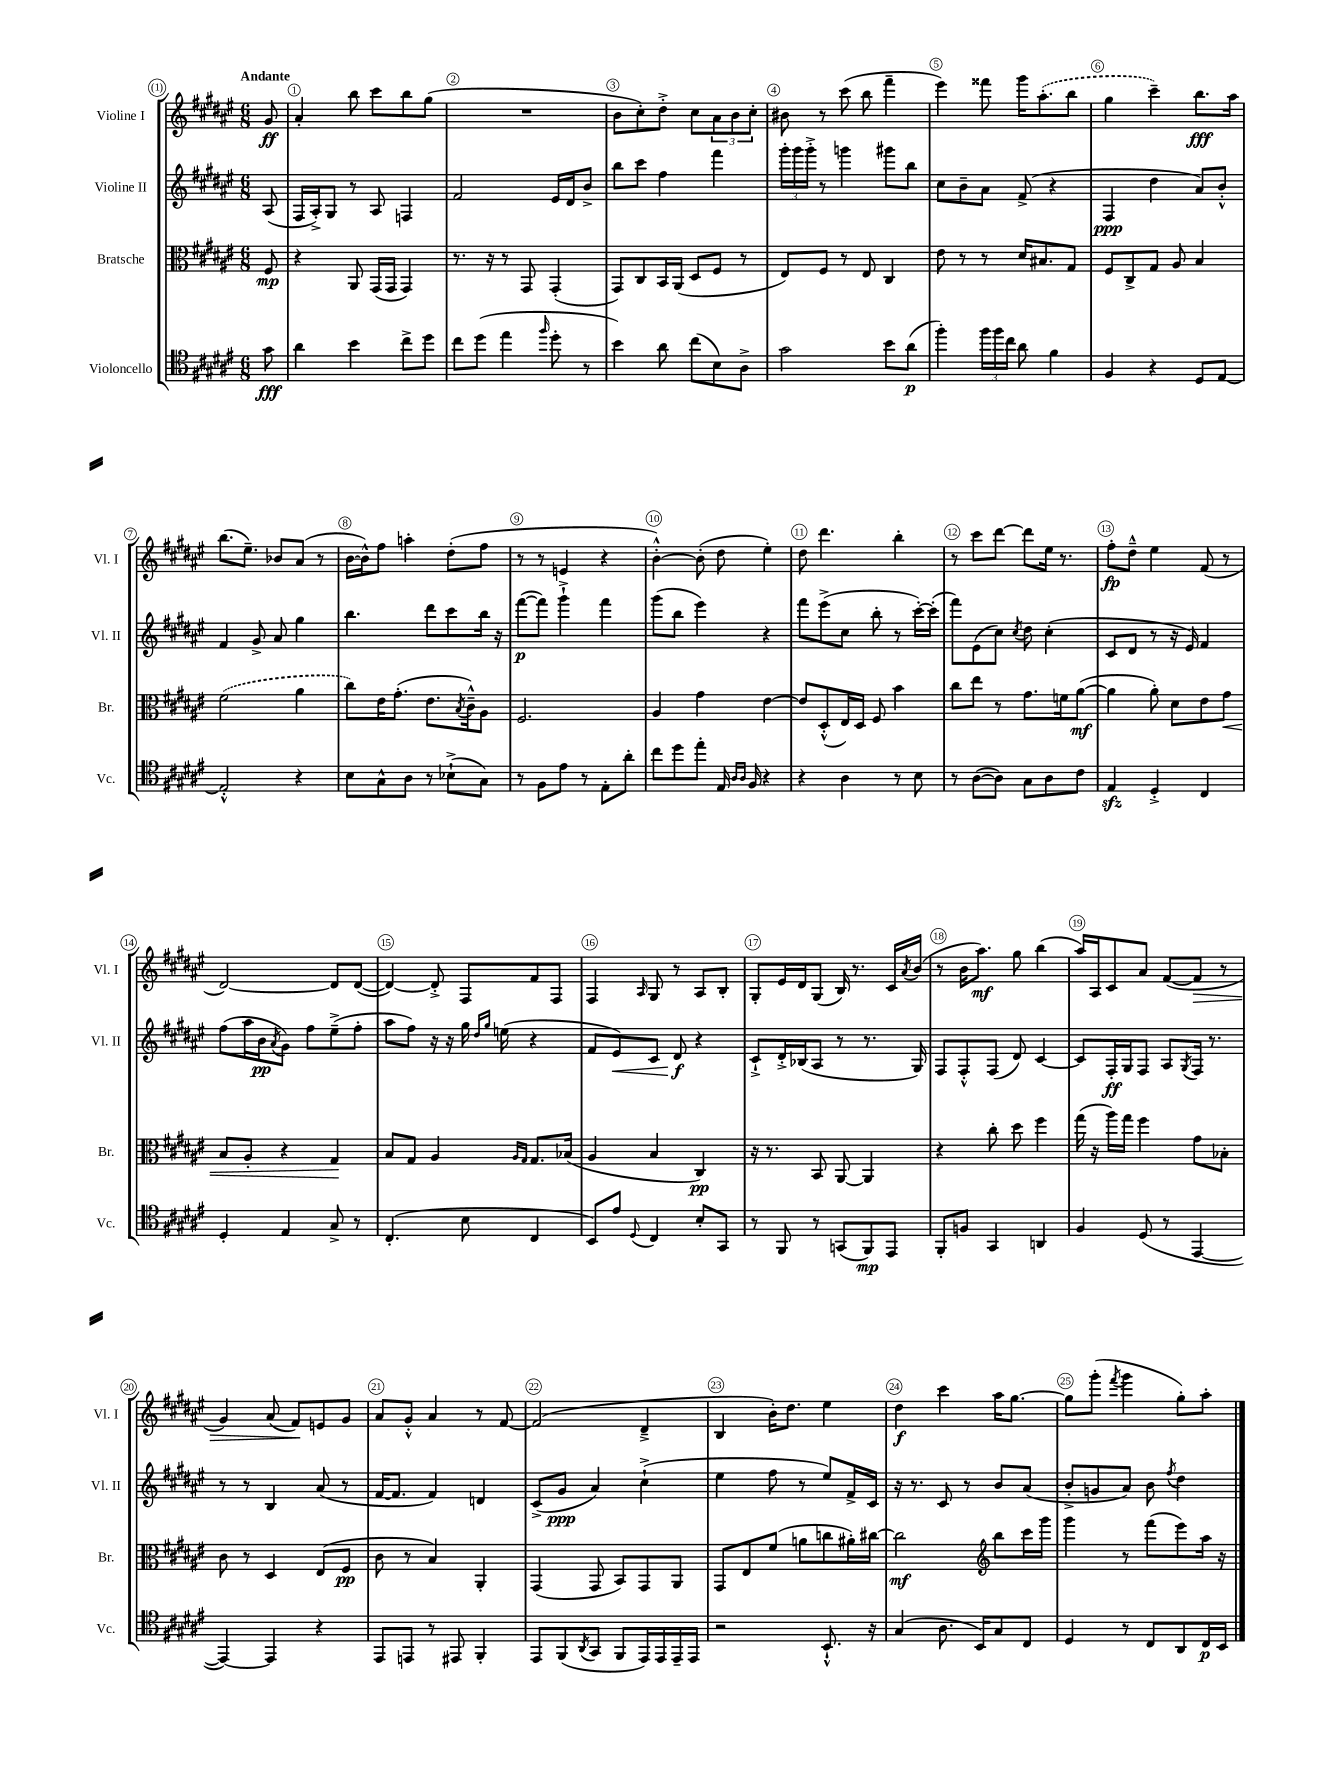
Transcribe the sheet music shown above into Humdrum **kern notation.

**kern	**kern	**kern	**kern
*staff4	*staff3	*staff2	*staff1
*clefC4	*clefC3	*clefG2	*clefG2
*k[f#c#g#d#a#e#]	*k[f#c#g#d#a#e#]	*k[f#c#g#d#a#e#]	*k[f#c#g#d#a#e#]
*M6/8	*M6/8	*M6/8	*M6/8
8g#	8F#	(8A#	8g#
=	=	=	=
4a#	4r	16F#	4a#'
.	.	16A#'^)	.
.	.	8G#	.
4b	8AA#	8r	8bb
.	(16GG#	8A#	8ccc#
.	16GG#	.	.
8cc#^	4GG#)	4F	8bb
8dd#	.	.	(8gg#
=	=	=	=
8cc#	8.r	2f#	2.r
(8dd#	.	.	.
.	16r	.	.
4ee#	8r	.	.
.	8GG#	.	.
16qqff#	.	.	.
8dd#'	(4GG#'	16e#	.
.	.	16d#	.
8r	.	8b^	.
=	=	=	=
4b)	8GG#)	8bb	8b
.	8C#	8ccc#	8cc#')
8a#	16BB	4ff#	8dd#'^
.	(16AA#	.	.
(8cc#	8D#	.	8cc#
8B)	8F#	4fff#	12a#
.	.	.	12b
8A#^	8r	.	.
.	.	.	12cc#'
=	=	=	=
2g#	8E#)	24ggg#'	8b#
.	.	24ggg#	.
.	.	24ggg#'^	.
.	8F#	8r	8r
.	8r	4ggg	(8ccc#
.	8E#	.	8bb
8b	4C#	8ggg#	4fff#~
(8a#	.	8bb	.
=	=	=	=
4ff#')	8e#	8cc#	4eee#)
.	8r	8b~	.
24ff#	8r	8a#	8fff##
24ff#	.	.	.
24cc#	.	.	.
8a#	16d#	(8f#^	16ggg#
.	8.B#	.	(8.aa#'
4f#	.	4r	.
.	8G#	.	8bb
=	=	=	=
4F#	8F#	4F#	4gg#
.	8C#^	.	.
4r	8G#	4dd#	4ccc#~)
.	8A#	.	.
8D#	4B	8a#)	8.bb
[8E#	.	8b'^^	.
.	.	.	16aa#
=	=	=	=
2E#'^^]	(2f#	4f#	(8.bb
.	.	.	8.ee#~)
.	.	8g#^	.
.	.	8a#	8b-
4r	4a#	4gg#	(8a#
.	.	.	8r
=	=	=	=
8B	8cc#)	4.bb	[16b
.	.	.	16b^^])
8G#^^	16e#	.	8ff#
.	(8.g#'	.	.
8A#	.	.	4aa'
8r	8.e#	8ddd#	.
(8B-`^	.	8ccc#	(8dd#'
.	8qB	.	.
.	16c#~^^)	.	.
8G#)	8A#	16bb	8ff#
.	.	16r	.
=	=	=	=
8r	2.F#	([8fff#	8r
8F#	.	8fff#])	8r
8e#	.	4ggg#`^	4e
8r	.	.	.
8E#'	.	4fff#	4r
8a#'	.	.	.
=	=	=	=
8cc#	4A#	(8ggg#	[4b'^^)
8dd#	.	8bb	.
8ee#'	4g#	4eee#)	(8b']
16E#	.	.	8dd#
16qqA#	.	.	.
16qqA#	.	.	.
16F#	.	.	.
4r	[4e#	4r	4ee#')
=	=	=	=
4r	8e#]	8fff#	8dd#
.	(8D#'^^	(8eee#^	4.ddd#
4A#	16E#)	8cc#	.
.	16D#	.	.
.	8F#	8bb'	.
8r	4b	8r	4bb'
8B	.	[16ccc#')	.
.	.	(16ccc#']	.
=	=	=	=
8r	8cc#	8fff#)	8r
([8A#	8ee#	(8e#	8ccc#
8A#])	8r	8cc#)	[8ddd#
.	.	8qcc#	.
8G#	8.g#	8dd#	8ddd#]
8A#	.	(4cc#'	16ee#
.	16f	.	8.r
8c#	([8a#	.	.
=	=	=	=
4E#	4a#]	8c#	8ff#'
.	.	8d#	8dd#~^^
4D#'^	8a#')	8r	4ee#
.	8d#	16r	.
.	.	16e#)	.
4C#	8e#	4f#	(8f#
.	8g#	.	8r
=	=	=	=
4D#'	8B	(8ff#	[2d#)
.	8A#'	16aa#	.
.	.	16b	.
.	.	8qa#	.
4E#	4r	8g#)	.
.	.	8ff#	.
8G#^	4G#	(8ee#~^	8d#]
8r	.	8ff#'	([8d#
=	=	=	=
(4.C#'	8B	8aa#	4d#_)
.	8G#	8ff#)	.
.	4A#	16r	8d#'^]
.	.	16r	.
8B	.	16gg#	8F#
.	.	16qqdd#	.
.	.	16qqgg#	.
.	.	(16ee	.
.	16qqA#	.	.
.	16qqG#	.	.
4C#	8.G#	4r	8f#
.	.	.	8F#
.	(16B-	.	.
=	=	=	=
8BB)	4A#	8f#	4F#
8e#	.	8e#)	.
8qqD#	.	.	16qqA#
4C#	4B	8c#	8G#
.	.	8d#	8r
8B'	4C#)	4r	8A#
8GG#	.	.	8B'
=	=	=	=
8r	16r	8c#`^	8G#'
.	8.r	.	.
8FF#	.	16d#'^	16e#
.	.	(16B-	16d#
8r	8BB	8A#	(8G#
(8GG	[8AA#	8r	16B)
.	.	.	8.r
8FF#)	4AA#]	8.r	.
8EE#	.	.	16c#
.	.	.	8qa#
.	.	16G#)	(16b
=	=	=	=
8FF#'	4r	8F#	8r
8F	.	8F#'^^	16b
.	.	.	8.aa#)
4GG#	8cc#'	(8F#	.
.	8dd#	8d#)	8gg#
4AA	4ff#	[4c#	(4bb
=	=	=	=
4F#	(16gg#	8c#]	16aa#)
.	16r	.	16A#
.	16aa#)	16F#'	8c#
.	16gg#	16G#	.
(8D#	4ff#	8F#	8a#
8r	.	8A#	([8f#
.	.	8qG#	.
[4EE#	8g#	16F#	8f#]
.	.	8.r	.
.	8B-'	.	8r
=	=	=	=
4EE#_)	8c#	8r	4g#)
.	8r	8r	.
4EE#]	4D#	4B	(8a#
.	.	.	8f#)
4r	(8E#	(8a#	8e
.	8F#	8r	8g#
=	=	=	=
8EE#	8c#	[16f#	8a#
.	.	8.f#]	.
8EE	8r	.	8g#'^^
8r	4B)	4f#)	4a#
8EE#	.	.	.
4FF#'	4AA#'	4d	8r
.	.	.	[8f#
=	=	=	=
8EE#	(4GG#	(8c#^	(2f#]
(8FF#	.	8g#	.
8qAA#	.	.	.
8GG#	8GG#	4a#)	.
8FF#	8BB)	.	.
16EE#)	8GG#	(4cc#`^	4d#~^
16EE#	.	.	.
16EE#~	8AA#	.	.
16EE#	.	.	.
=	=	=	=
2r	8GG#	4ee#	4B
.	8E#	.	.
.	(8f#	8ff#	16b')
.	.	.	8.dd#
.	8a	8r	.
8.BB`^^	8cc	8ee#)	4ee#
.	16a#')	16f#^	.
16r	[16cc#	16c#	.
=	=	=	=
(4G#	2cc#]	16r	4dd#
.	.	8.r	.
8.A#	.	8c#	4ccc#
.	.	8r	.
16BB)	.	.	.
*	*clefG2	*	*
8G#	8bb	8b	16aa#
.	.	.	[8.gg#
8C#	16ccc#	(8a#	.
.	16ggg#	.	.
=	=	=	=
4D#	4ggg#	8b'^	8gg#]
.	.	8g	(8ggg#'
.	.	.	8qfff#
8r	8r	8a#)	4ggg#
8C#	(8fff#	8b	.
.	.	8qff#	.
8AA#	8eee#)	4dd#	8gg#')
16C#	16aa#	.	8aa#'
16BB	16r	.	.
==	==	==	==
*-	*-	*-	*-
